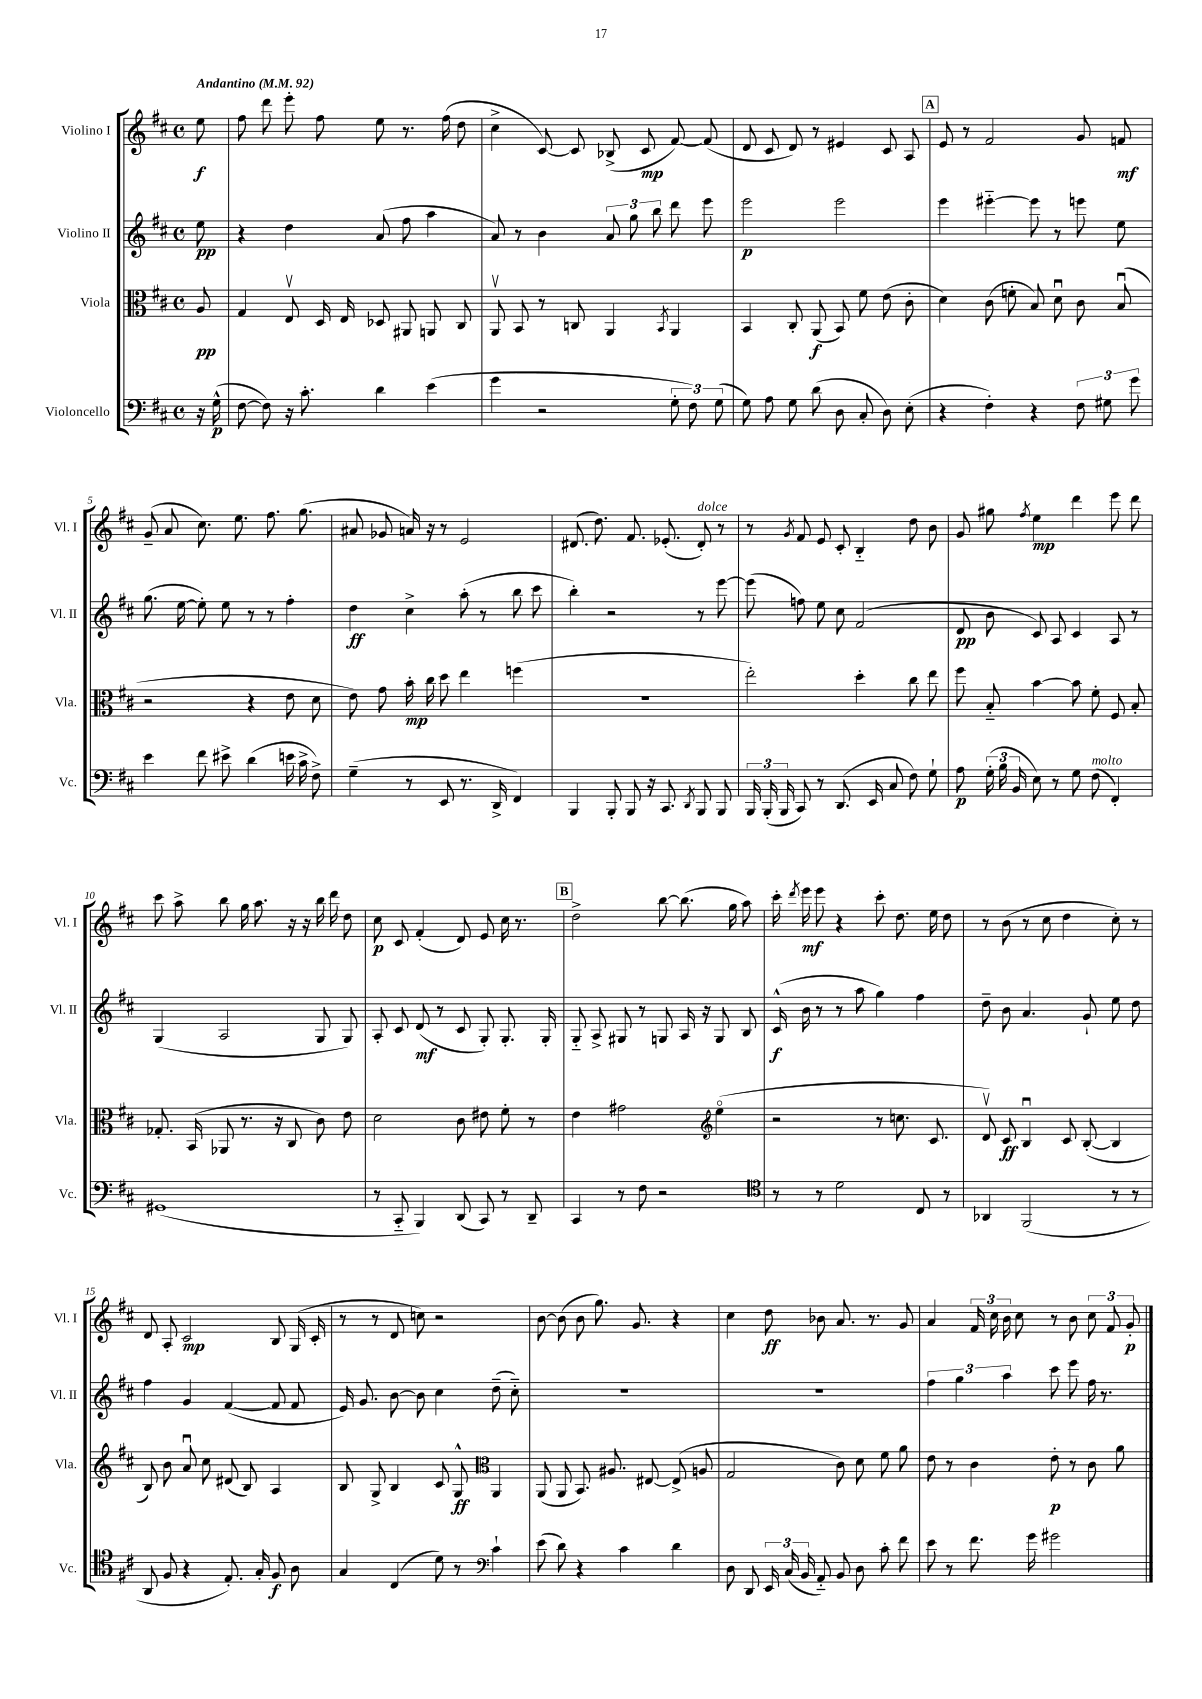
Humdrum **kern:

**kern	**kern	**kern	**kern
*staff4	*staff3	*staff2	*staff1
*clefF4	*clefC3	*clefG2	*clefG2
*k[f#c#]	*k[f#c#]	*k[f#c#]	*k[f#c#]
*M4/4	*M4/4	*M4/4	*M4/4
*met(c)	*met(c)	*met(c)	*met(c)
*MM92	*MM92	*MM92	*MM92
16r	8A	8ee	8ee
(16G^^	.	.	.
=	=	=	=
[8F#	4G	4r	8ff#
8F#])	.	.	8ddd
16r	8Ev	4dd	8eee'
8.c#'	.	.	.
.	16D	.	8ff#
.	16E	.	.
4d	8D-	(8a	8ee
.	8AA#	8ff#	8.r
(4e	8AA	4aa	.
.	.	.	(16ff#
.	8C#	.	8dd
=	=	=	=
4g	8AAv	8a)	4cc#^
.	8BB	8r	.
2r	8r	4b	[8c#)
.	8C	.	8c#]
.	4AA	12a	(8B-^
.	.	12gg	.
.	.	.	8c#
.	.	12bb	.
.	8qBB	.	.
12G'	4AA	8ddd	[8f#)
12F#)	.	.	.
.	.	8eee	(8f#]
(12G	.	.	.
=	=	=	=
8G)	4BB	2eee	8d
8A	.	.	8c#
8G	8C#'	.	8d)
(8d	(8AA	.	8r
8D	8BB)	2eee	4e#
8C#'	8f#	.	.
8D)	(8e	.	8c#
(8E'	8c#'	.	8A
=	=	=	=
4r	4d)	4eee	8e
.	.	.	8r
4F#')	(8c#	[4eee#'~	2f#
.	8f'	.	.
4r	8B)	8eee#]	.
.	8du	8r	.
12F#	8c#	8eee	8g
12G#	.	.	.
.	(8Bu	8ee	8f
12g	.	.	.
=	=	=	=
4e	2r	(8.gg	(8g~
.	.	.	8a
.	.	[16ee	.
8f#	.	8ee'])	8.cc#)
8e#^	.	8ee	.
.	.	.	8.ee
(4d	4r	8r	.
.	.	8r	8.ff#
16e	8e	4ff#'	.
16c#^	.	.	(8.gg
8F#^)	8d	.	.
=	=	=	=
(4G~	8e)	4dd	8a#
.	8g	.	8g-
8r	16b'	4cc#^	16a)
.	16cc#	.	16r
8EE	8dd	.	8r
8.r	4ee	(8aa'	2e
.	.	8r	.
16DD^	.	.	.
4FF#)	(4ff	8bb	.
.	.	8ccc#	.
=	=	=	=
4BBB	1r	4bb')	(8.d#
.	.	.	8.dd)
8BBB'	.	2r	.
8BBB	.	.	8.f#
16r	.	.	.
8.CC#	.	.	(8.e-'
8qDD	.	.	.
8BBB	.	8r	8d#')
8BBB	.	[8eee	8r
=	=	=	=
24BBB	2ee')	(8eee]	8r
(24BBB'	.	.	.
24BBB	.	.	.
.	.	.	8qg
8CC#)	.	8ff)	8f#
8r	.	8ee	8e
(8.DD	.	8cc#	8c#'
.	4dd'	(2f#	4B'~
16EE	.	.	.
8C#	.	.	.
8F#)	8cc#	.	8dd
8G`	8ee	.	8b
=	=	=	=
8A	8ff#	8d	8g
(24G'	8B'~	8b	8gg#
24B	.	.	.
24BB	.	.	.
.	.	.	8qff#
8E)	[4b	8c#)	4ee
8r	.	8A	.
8G	8b]	4c#	4ddd
(8F#	8f#'	.	.
4FF#')	8F#	8A	8eee
.	8B'	8r	8ddd
=	=	=	=
(1GG#	8.G-'	(4G	8ccc#
.	.	.	8aa^
.	(16BB	.	.
.	8AA-	2A	8bb
.	8.r	.	16gg
.	.	.	8.aa
.	16r	.	.
.	8C#	.	16r
.	.	.	16r
.	8c#)	8G	16bb
.	.	.	16ddd
.	8e	8G)	8dd
=	=	=	=
8r	2d	8A'	8cc#
8CC#'~	.	8c#	8c#
4BBB)	.	(8d	(4f#'
.	.	8r	.
(8DD	8c#	8c#	8d)
8CC#)	8e#	8G')	8e
8r	8f#'	8.G'	16cc#
.	.	.	8.r
8DD~	8r	.	.
.	.	16G'	.
=	=	=	=
4CC#	4e	8G'~	2dd^
.	.	8A^	.
8r	2g#	8G#	.
8F#	.	8r	.
2r	.	8G	[8bb
.	.	16A	(8.bb]
.	.	16r	.
*	*clefG2	*	*
.	(4eeo	8G	.
.	.	.	16gg
.	.	8B	8aa)
=	=	=	=
*clefC4	*	*	*
8r	2r	(16c#^^	16ccc#'
.	.	.	8qddd
.	.	16b	16eee
8r	.	8r	8eee
2d	.	8r	4r
.	.	8aa	.
.	8r	4gg)	8ccc#'
.	8.cc	.	8.dd
8C#	.	4ff#	.
.	8.c#	.	16ee
8r	.	.	8dd
=	=	=	=
4AA-	8dv)	8dd~	8r
.	8c#	8b	(8b
(2FF#	4Bu	4.a	8r
.	.	.	8cc#
.	8c#	.	4dd
.	([8B'	8g`	.
8r	4B]	8ee	8cc#')
8r	.	8dd	8r
=	=	=	=
8AA	8B)	4ff#	8d
8F#	8b	.	8A'
4r	8au	4g	2c#
.	8cc#	.	.
8.E')	(8d#	([4f#	.
.	8B)	.	.
16G'	.	.	.
8F#	4A	8f#]	8B
8A	.	8f#	(16G
.	.	.	16c#'
=	=	=	=
4G	8B	16e)	8r
.	.	8.g	.
.	8G^	.	8r
(4C#	4B	[8b	8d
.	.	8b]	8cc)
8d)	8c#	4cc#	2r
8r	8G^^	.	.
*clefF4	*clefC3	*	*
4c#`	4AA	(8dd~	.
.	.	8cc#'~)	.
=	=	=	=
(8e	(8AA	1r	[8b
8d)	8AA	.	(8b]
4r	8.BB)	.	8b
.	.	.	8.gg)
.	8.A#	.	.
4c#	.	.	.
.	.	.	8.g
.	[8E#	.	.
4d	(8E#^]	.	4r
.	8A	.	.
=	=	=	=
8D	2G	1r	4cc#
8DD	.	.	.
24EE	.	.	8dd
(24C#	.	.	.
24BB	.	.	.
8AA'~)	.	.	8b-
8BB	8c#)	.	8.a
8D	8d	.	.
.	.	.	8.r
8c#'	8f#	.	.
8f#	8a	.	8g
=	=	=	=
8e	8e	6ff#	4a
8r	8r	.	.
.	.	6gg	.
8.f#	4c#	.	24f#
.	.	.	24cc#
.	.	6aa	24b
.	.	.	8cc#
16g	.	.	.
2g#	8e'	8ccc#	8r
.	8r	8eee	8b
.	8c#	16ff#	12cc#
.	.	8.r	.
.	.	.	12f#
.	8a	.	.
.	.	.	12g'
==	==	==	==
*-	*-	*-	*-
